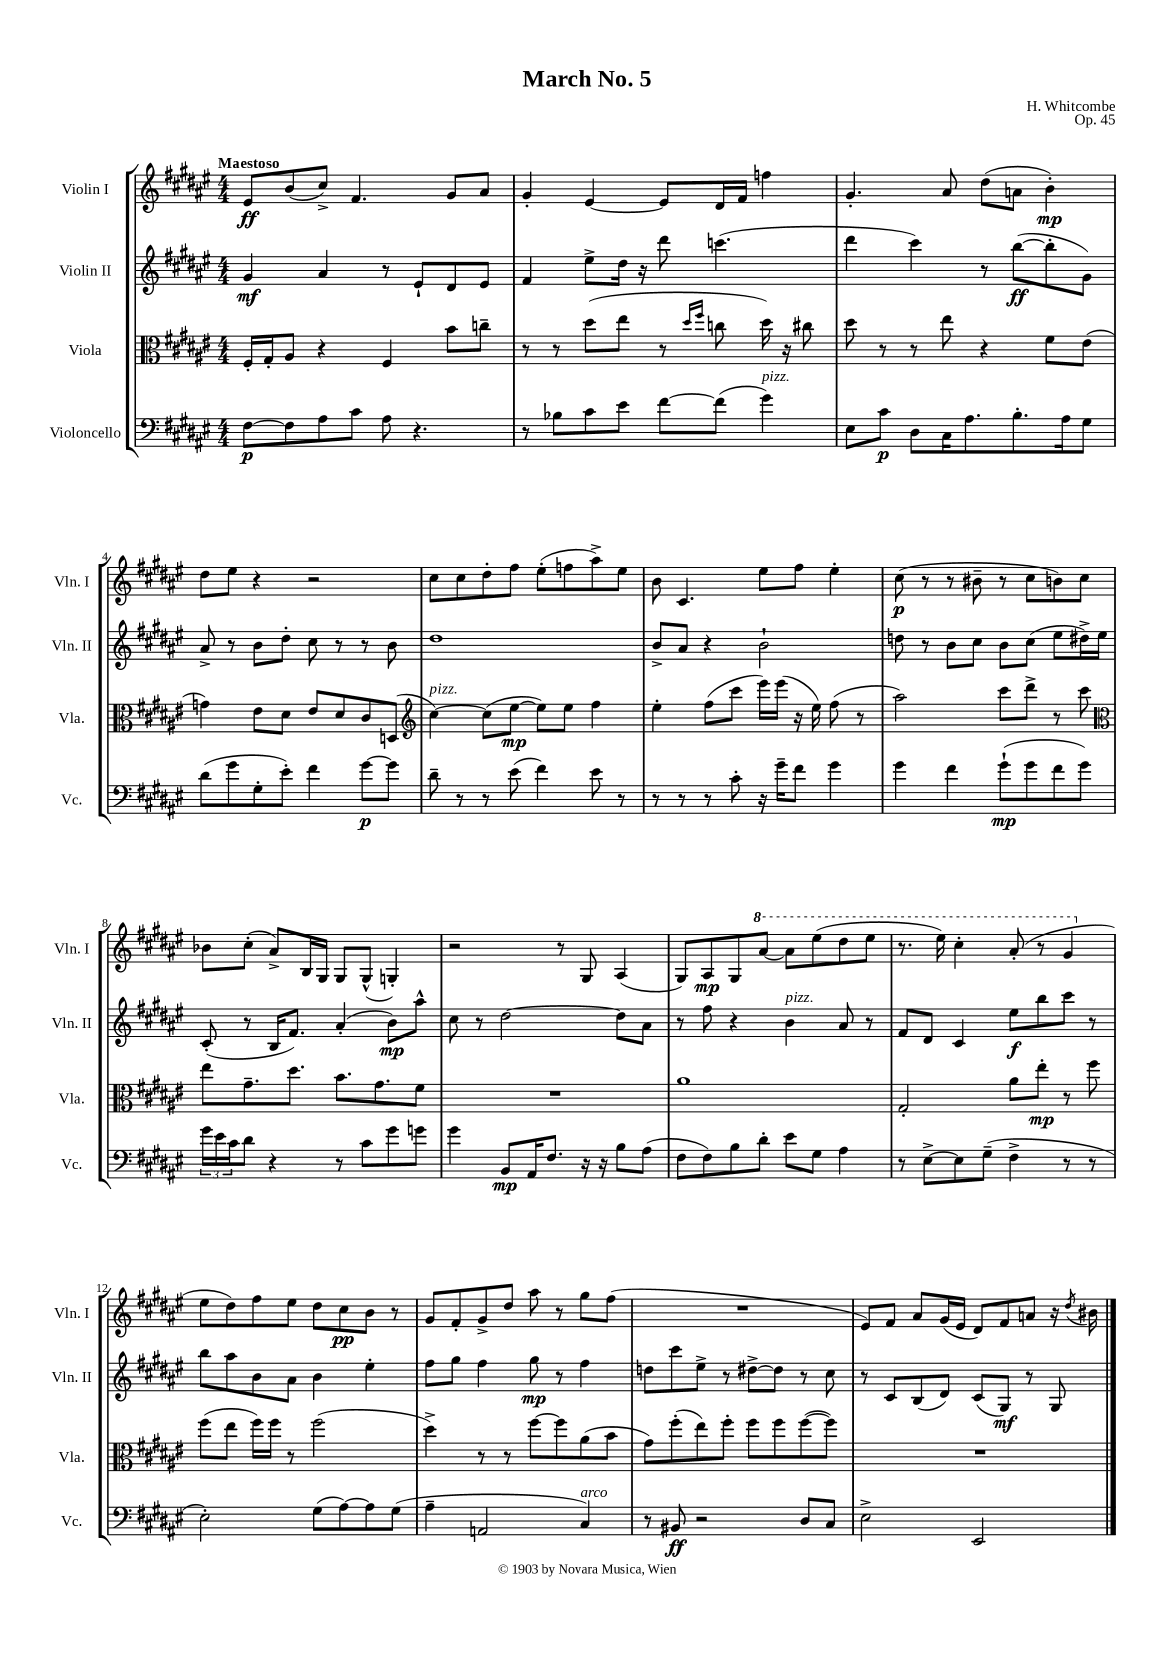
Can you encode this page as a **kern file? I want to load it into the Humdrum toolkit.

**kern	**dynam	**kern	**dynam	**kern	**dynam	**kern	**dynam
*part4	*part4	*part3	*part3	*part2	*part2	*part1	*part1
*staff4	*staff4	*staff3	*staff3	*staff2	*staff2	*staff1	*staff1
*I"Violoncello	*	*I"Viola	*	*I"Violin II	*	*I"Violin I	*
*I'Vc.	*	*I'Vla.	*	*I'Vln. II	*	*I'Vln. I	*
*clefF4	*	*clefC3	*	*clefG2	*	*clefG2	*
*k[f#c#g#d#a#e#]	*	*k[f#c#g#d#a#e#]	*	*k[f#c#g#d#a#e#]	*	*k[f#c#g#d#a#e#]	*
*M4/4	*	*M4/4	*	*M4/4	*	*M4/4	*
=1	=1	=1	=1	=1	=1	=1	=1
!	!	!	!	!	!	!LO:TX:a:B:t=Maestoso	!
[8F#\L	p	16F#'/LL	.	4g#/	mf	8e#/L	ff
.	.	16G#'/J	.	.	.	.	.
8F#\]	.	8A#/J	.	.	.	(8b/	.
8A#\	.	4r	.	4a#/	.	8cc#^/J)	.
8c#\J	.	.	.	.	.	4.f#/	.
8A#\	.	4F#/	.	8r	.	.	.
4.r	.	.	.	8e#`/L	.	.	.
.	.	8b\L	.	8d#/	.	8g#/L	.
.	.	8ccn~\J	.	8e#/J	.	8a#/J	.
=2	=2	=2	=2	=2	=2	=2	=2
8r	.	8r	.	4f#/	.	4g#'/	.
8B-X\L	.	8r	.	.	.	.	.
8c#\	.	(8dd#\L	.	8ee#^\L	.	[4e#/	.
8e#\J	.	8ee#\J	.	16dd#\Jk	.	.	.
.	.	.	.	16r	.	.	.
[8f#\L	.	8r	.	8ddd#\	.	8e#/L]	.
.	.	16qqdd#/LL	.	.	.	.	.
.	.	16qqff#/JJ	.	.	.	.	.
(8f#\J]	.	8ccn\	.	(4.cccn\	.	16d#/L	.
.	.	.	.	.	.	16f#/JJ	.
!LO:TX:a:i:t=pizz.	!	!	!	!	!	!	!
4g#\)	.	16dd#\)	.	.	.	4ffn\	.
.	.	16r	.	.	.	.	.
.	.	8cc#X\	.	.	.	.	.
=3	=3	=3	=3	=3	=3	=3	=3
8E#\L	.	8dd#\	.	4ddd#\	.	4.g#'/	.
8c#\J	p	8r	.	.	.	.	.
8D#\L	.	8r	.	4ccc#\)	.	.	.
16C#\K	.	8ee#\	.	.	.	8a#/	.
8.A#\	.	.	.	.	.	.	.
.	.	4r	.	8r	.	(8dd#\L	.
8.B'\	.	.	.	([8bb\L	ff	8an\J	.
.	.	8f#\L	.	8bb'\]	.	4b'\)	mp
16A#\k	.	.	.	.	.	.	.
8G#\J	.	(8e#\J	.	8g#\J)	.	.	.
!!LO:LB:g=z
=4	=4	=4	=4	=4	=4	=4	=4
(8d#\L	.	4gn\)	.	8a#^/	.	8dd#\L	.
8g#\	.	.	.	8r	.	8ee#\J	.
8G#'\	.	8e#\L	.	8b\L	.	4r	.
8e#'\J)	.	8d#\J	.	8dd#'\J	.	.	.
4f#\	.	8e#/L	.	8cc#\	.	2r	.
.	.	8d#/	.	8r	.	.	.
[8g#\L	p	8c#/	.	8r	.	.	.
8g#\J]	.	(8Dn/J	.	8b\	.	.	.
=5	=5	=5	=5	=5	=5	=5	=5
*	*	*clefG2	*	*	*	*	*
!	!	!LO:TX:a:i:t=pizz.	!	!	!	!	!
8d#~\	.	[4cc#\)	.	1dd#	.	8cc#\L	.
8r	.	.	.	.	.	8cc#\	.
8r	.	(8cc#\L]	.	.	.	8dd#'\	.
(8e#\	.	[8ee#\J	mp	.	.	8ff#\J	.
4f#\)	.	8ee#\L])	.	.	.	(8ee#'\L	.
.	.	8ee#\J	.	.	.	8ffn\	.
8e#\	.	4ff#\	.	.	.	8aa#^\)	.
8r	.	.	.	.	.	8ee#\J	.
=6	=6	=6	=6	=6	=6	=6	=6
8r	.	4ee#'\	.	8b^/L	.	8b\	.
8r	.	.	.	8a#/J	.	4.c#/	.
8r	.	(8ff#\L	.	4r	.	.	.
8c#'\	.	8ccc#\J	.	.	.	.	.
16r	.	16eee#\LL)	.	2b`\	.	8ee#\L	.
16g#~\KL	.	(16eee#\JJ	.	.	.	.	.
8f#\J	.	16r	.	.	.	8ff#\J	.
.	.	16ee#\)	.	.	.	.	.
4g#\	.	(8ff#\	.	.	.	4ee#'\	.
.	.	8r	.	.	.	.	.
=7	=7	=7	=7	=7	=7	=7	=7
4g#\	.	2aa#\)	.	8ddn\	.	(8cc#\	p
.	.	.	.	8r	.	8r	.
4f#\	.	.	.	8b\L	.	8r	.
.	.	.	.	8cc#\J	.	8b#X~\	.
(8g#`\L	mp	8ccc#\L	.	8b\L	.	8r	.
8g#\	.	8ddd#^\J	.	(8cc#\J	.	8cc#\L	.
8f#\	.	8r	.	8ee#\L	.	8bn\)	.
8g#\J)	.	8ccc#\	.	16dd#X^\L)	.	8cc#\J	.
.	.	.	.	16ee#\JJ	.	.	.
!!LO:LB:g=z
=8	=8	=8	=8	=8	=8	=8	=8
*	*	*clefC3	*	*	*	*	*
24g#\LL	.	8ee#\L	.	(8c#'/	.	8b-X\L	.
24e#\	.	.	.	.	.	.	.
24c#\J	.	.	.	.	.	.	.
8d#\J	.	8.g#~\	.	8r	.	(8cc#'\J	.
4r	.	.	.	16B/KL	.	8a#^/L)	.
.	.	8.dd#\J	.	8.f#/J)	.	.	.
.	.	.	.	.	.	16B/L	.
.	.	.	.	.	.	16G#/JJ	.
8r	.	8.b\L	.	(4a#'/	.	8G#/L	.
8c#\L	.	.	.	.	.	(8G#^^/J	.
.	.	8.g#\	.	.	.	.	.
8g#\	.	.	.	8b\L)	mp	4Gn'/)	.
8gn\J	.	8f#\J	.	8aa#^^\J	.	.	.
=9	=9	=9	=9	=9	=9	=9	=9
4g#\	.	1r	.	8cc#\	.	2r	.
.	.	.	.	8r	.	.	.
8BB/L	mp	.	.	[2dd#\	.	.	.
16AA#/K	.	.	.	.	.	.	.
8.F#/J	.	.	.	.	.	.	.
.	.	.	.	.	.	8r	.
16r	.	.	.	.	.	8G#/	.
16r	.	.	.	.	.	.	.
8B\L	.	.	.	8dd#\L]	.	(4A#/	.
(8A#\J	.	.	.	8a#\J	.	.	.
=10	=10	=10	=10	=10	=10	=10	=10
8F#\L	.	1a#	.	8r	.	8G#/L)	.
8F#\)	.	.	.	8ff#\	.	8A#/	mp
8B\	.	.	.	4r	.	8G#/	.
*	*	*	*	*	*	*8va	*
8d#'\J	.	.	.	.	.	[8aa#/J	.
!	!	!	!	!LO:TX:a:i:t=pizz.	!	!	!
8e#\L	.	.	.	4b\	.	8aa#\L]	.
8G#\J	.	.	.	.	.	(8eee#\	.
4A#\	.	.	.	8a#/	.	8ddd#\	.
.	.	.	.	8r	.	8eee#\J	.
=11	=11	=11	=11	=11	=11	=11	=11
8r	.	2G#'/	.	8f#/L	.	8.r	.
[8E#^\L	.	.	.	8d#/J	.	.	.
.	.	.	.	.	.	16eee#\)	.
8E#\]	.	.	.	4c#/	.	4ccc#'\	.
(8G#~\J	.	.	.	.	.	.	.
4F#^\	.	8a#\L	.	8ee#\L	f	(8aa#'/	.
.	.	8ee#'\J	mp	8bb\	.	8r	.
8r	.	8r	.	8ccc#\J	.	4gg#/	.
8r	.	8ff#\	.	8r	.	.	.
!!LO:LB:g=z
=12	=12	=12	=12	=12	=12	=12	=12
*	*	*	*	*	*	*X8va	*
2E#'\)	.	(8ff#\L	.	8bb\L	.	8ee#\L	.
.	.	8ee#\J	.	8aa#\	.	8dd#\)	.
.	.	16ff#\LL)	.	8b\	.	8ff#\	.
.	.	16ff#\JJ	.	.	.	.	.
.	.	8r	.	8a#\J	.	8ee#\J	.
(8G#\L	.	(2ff#\	.	4b\	.	8dd#\L	.
[8A#\)	.	.	.	.	.	8cc#\	pp
8A#\]	.	.	.	4ee#'\	.	8b\J	.
(8G#\J	.	.	.	.	.	8r	.
=13	=13	=13	=13	=13	=13	=13	=13
4A#~\	.	4dd#^\)	.	8ff#\L	.	8g#/L	.
.	.	.	.	8gg#\J	.	8f#'/	.
2AAn/	.	8r	.	4ff#\	.	8g#^/	.
.	.	8r	.	.	.	8dd#/J	.
.	.	[8ff#\L	.	8gg#\	mp	8aa#\	.
.	.	8ff#\]	.	8r	.	8r	.
!LO:TX:a:i:t=arco	!	!	!	!	!	!	!
4C#/)	.	(8a#\	.	4ff#\	.	8gg#\L	.
.	.	8b\J	.	.	.	(8ff#\J	.
=14	=14	=14	=14	=14	=14	=14	=14
8r	.	8g#\L)	.	8ddn\L	.	1r	.
8BB#X/	ff	(8ff#'\	.	8ccc#\	.	.	.
2r	.	8ee#\)	.	8ee#^\J	.	.	.
.	.	8ff#'\J	.	8r	.	.	.
.	.	8ff#\L	.	[8dd#X^\L	.	.	.
.	.	8ff#\	.	8dd#\J]	.	.	.
8D#/L	.	([8ff#\	.	8r	.	.	.
8C#/J	.	8ff#\J])	.	8cc#\	.	.	.
=15	=15	=15	=15	=15	=15	=15	=15
2E#^\	.	1r	.	8r	.	8e#/L)	.
.	.	.	.	8c#/L	.	8f#/J	.
.	.	.	.	(8B/	.	8a#/L	.
.	.	.	.	8d#/J)	.	(16g#/L	.
.	.	.	.	.	.	16e#/JJ	.
2EE#/	.	.	.	(8c#/L	.	8d#/L)	.
.	.	.	.	8G#/J)	mf	8f#/	.
.	.	.	.	8r	.	8an/J	.
.	.	.	.	8G#/	.	16r	.
.	.	.	.	.	.	8qdd#/	.
.	.	.	.	.	.	16b#X\	.
==	==	==	==	==	==	==	==
*-	*-	*-	*-	*-	*-	*-	*-
